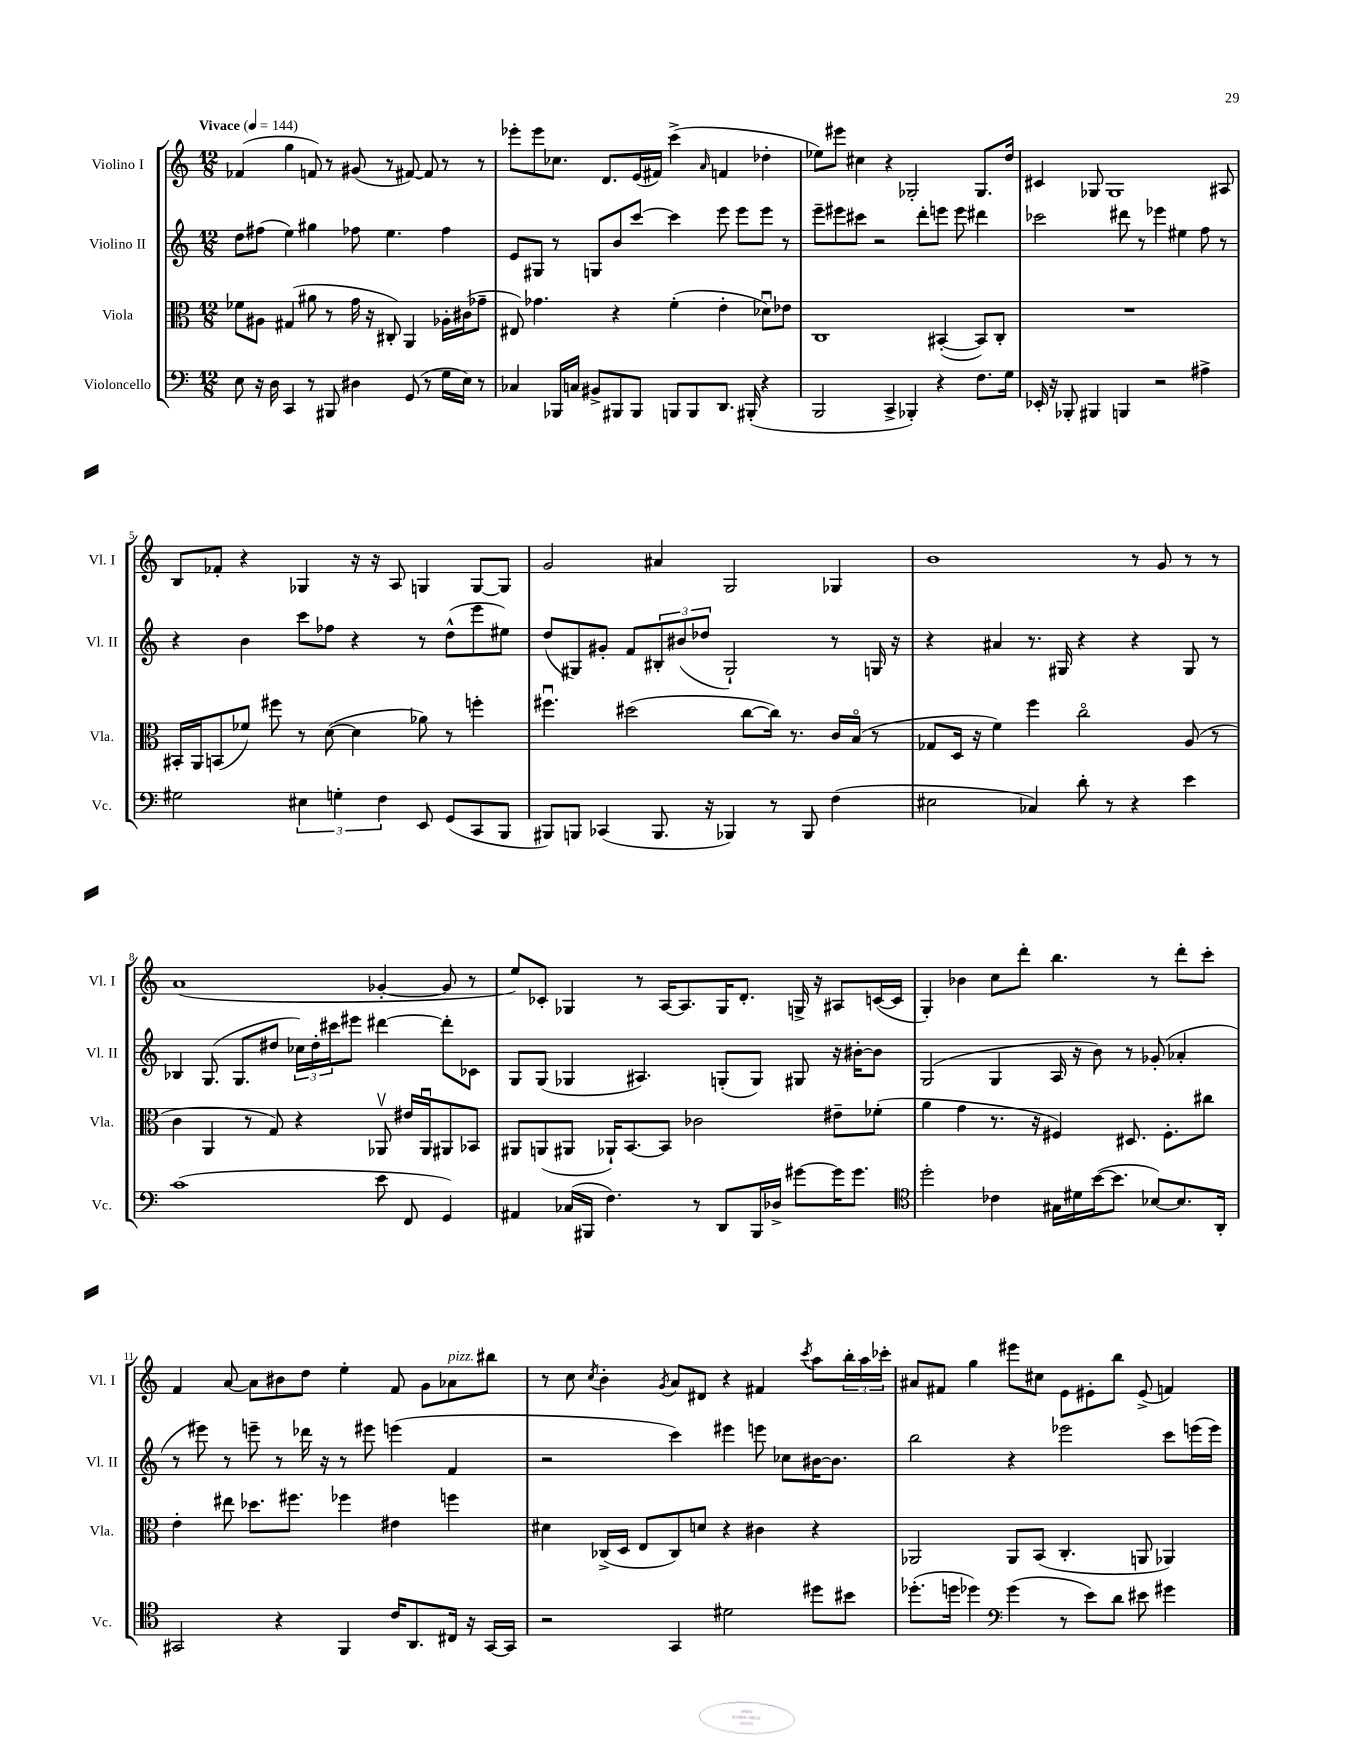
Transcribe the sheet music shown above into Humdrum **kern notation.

**kern	**kern	**kern	**kern
*staff4	*staff3	*staff2	*staff1
*clefF4	*clefC3	*clefG2	*clefG2
*k[]	*k[]	*k[]	*k[]
*M12/8	*M12/8	*M12/8	*M12/8
*MM144	*MM144	*MM144	*MM144
8E	8f-	8dd	(4f-
16r	8A#	(8ff#	.
16D	.	.	.
4CC	(4G#	4ee)	4gg
8r	8a#	4gg#	8f)
8BBB#	8r	.	8r
4D#	16g	8ff-	(8g#
.	16r	.	.
.	8C#')	4.ee	8r
(8GG	4AA	.	[8f#)
8r	.	.	8f#]
16G	16A-'	4ff-	8r
16E)	(16c#	.	.
8r	8g-~	.	8r
=	=	=	=
4C-	8E#)	8e	8eee-'
.	4.g-	8G#	8eee-
16BBB-	.	8r	8.cc-
16C	.	.	.
8BB#^	.	8G	.
.	.	.	8.d
8BBB#	4r	8b	.
8BBB#	.	[8ccc	(16e
.	.	.	16f#)
8BBB	(4f'	4ccc]	(4ccc^
8BBB	.	.	.
.	.	.	16qqa
8.DD	4e'	8eee	4f
.	.	8eee	.
(16BBB#'	.	.	.
4r	8d-u)	8eee	4dd-'
.	8e-	8r	.
=	=	=	=
2BBB	1C	8eee~	8ee-)
.	.	8eee#	8eee#
.	.	8ccc#	4cc#
.	.	2r	.
4CC^	.	.	4r
4BBB-')	.	.	2G-'
.	.	8ddd'	.
4r	([4BB#'	8eee	.
.	.	8eee	.
8.F	8BB#])	4ddd#	8.G-
.	8C'	.	.
16G	.	.	16dd
=	=	=	=
16EE-'	1.r	2ccc-	4c#
16r	.	.	.
8BBB-'	.	.	.
4BBB#	.	.	8G-
.	.	.	1G-
4BBB	.	8ddd#	.
.	.	8r	.
2r	.	4eee-	.
.	.	4ee#	.
4A#^	.	8ff	.
.	.	8r	8A#
=	=	=	=
2G#	16BB#'	4r	8B
.	16AA	.	.
.	(8BB	.	8f-'
.	8f-)	4b	4r
.	8ff#	.	.
6E#	8r	8ccc	4G-
.	([8d	8ff-	.
6G'	.	.	.
.	4d]	4r	16r
.	.	.	16r
6F	.	.	.
.	.	.	8A
8EE	8a-)	8r	4G
(8GG	8r	(8dd^^	.
8CC	4ff'	8eee	[8G
8BBB	.	8ee#)	8G]
=	=	=	=
8BBB#)	4.ff#u	(8dd	2g
8BBB	.	8G#)	.
(4CC-	.	8g#'	.
.	(2dd#	8f	.
8.BBB	.	12B#'	4a#
.	.	(12b#	.
.	.	12dd-	.
16r	.	.	.
4BBB-)	.	2G#`)	2G
.	[8cc	.	.
8r	16cc])	.	.
.	8.r	.	.
8BBB-	.	.	.
(4F	16c	8r	4G-
.	(16Bo	.	.
.	8r	16G	.
.	.	16r	.
=	=	=	=
2E#	8G-	4r	1b
.	16D	.	.
.	16r	.	.
.	4f)	4a#	.
4C-)	4ff	8.r	.
.	.	16G#	.
8d'	2cco	4r	.
8r	.	.	.
4r	.	4r	8r
.	.	.	8g
4e	(8A	8G#	8r
.	8r	8r	8r
=	=	=	=
(1c	4c	4B-	(1a
.	4AA	(8.G	.
.	.	8.G	.
.	8r	.	.
.	8G)	8dd#	.
.	4r	24cc-)	.
.	.	24dd#'	.
.	.	24ccc#	.
.	.	8eee#	.
8e	8AA-v	[4ddd#	[4g-'
8FF	16e#	.	.
.	16AA-u	.	.
4GG)	8AA#	8ddd#']	8g-]
.	8BB-	8c-	8r
=	=	=	=
4AA#	8AA#	8G	8ee)
.	(8AA	(8G	8c-'
(16C-	8AA#	4G-	4G-
16BBB#	.	.	.
4.F)	16AA-`)	.	.
.	[8.BB	.	.
.	.	4.A#)	8r
.	8BB]	.	[16A
.	.	.	8.A]
8r	2c-	.	.
8DD	.	(8G'	16G-
.	.	.	8.d'
16BBB#	.	8G)	.
16D-^	.	.	.
[8g#	.	8G#	16G^
.	.	.	16r
16g#]	8e#~	16r	8A#
8.g#	.	[16b#'	.
.	(8f-'	8b#]	([16c
.	.	.	16c]
=	=	=	=
*clefC4	*	*	*
2dd'	4a	(2G	4G')
.	4g	.	4b-
4c-	8.r	4G	8cc
.	.	.	8ddd'
.	16r	.	.
16G#	4F#)	16A	4.bb
16d#	.	16r	.
([16b	.	8b)	.
8.b]	.	.	.
.	8.D#	8r	.
[8B-)	.	(8g-'	8r
.	8.F#'	.	.
8.B-]	.	4a-'	8ddd'
.	8cc#	.	8ccc'
16AA'	.	.	.
=	=	=	=
2GG#	4e'	8r	4f
.	.	8eee#)	.
.	8ee#	8r	[8a
.	8.dd-	8eee~	8a]
4r	.	8r	8b#
.	8.ff#	.	.
.	.	16ddd-	8dd
.	.	16r	.
4FF	4ff-	8r	4ee'
.	.	8eee#	.
16c	4e#	(4eee	8f
8.AA	.	.	.
.	.	.	8g
16C#	4ff	4f	8a-
16r	.	.	.
[16GG#	.	.	8bb#
16GG#]	.	.	.
=	=	=	=
2r	4d#	2r	8r
.	.	.	8cc
.	.	.	8qcc
.	(16C-^	.	4b'
.	16D	.	.
.	8E	.	.
.	.	.	8qg
4GG	8C-)	4ccc)	8a
.	8d	.	8d#
2d#	4r	4eee#	4r
.	4c#	8eee	4f#
.	.	8cc-	.
.	.	.	8qccc
8dd#	4r	[16b#	8aa
.	.	8.b#]	.
8b#	.	.	24bb'
.	.	.	24aa
.	.	.	24ccc-'
=	=	=	=
(8.dd-'	2AA-	2bb	8a#
.	.	.	8f#
16dd	.	.	.
4dd-)	.	.	4gg
*clefF4	*	*	*
(4g	8AA-	4r	8eee#
.	(8BB	.	8cc#
8r	4.C'	2eee-	8e
8e)	.	.	8e#'
8d	.	.	8bb
8e#	8AA	.	(8e#^
4g#	4AA-)	8ccc	4f)
.	.	(16eee	.
.	.	16eee)	.
==	==	==	==
*-	*-	*-	*-
